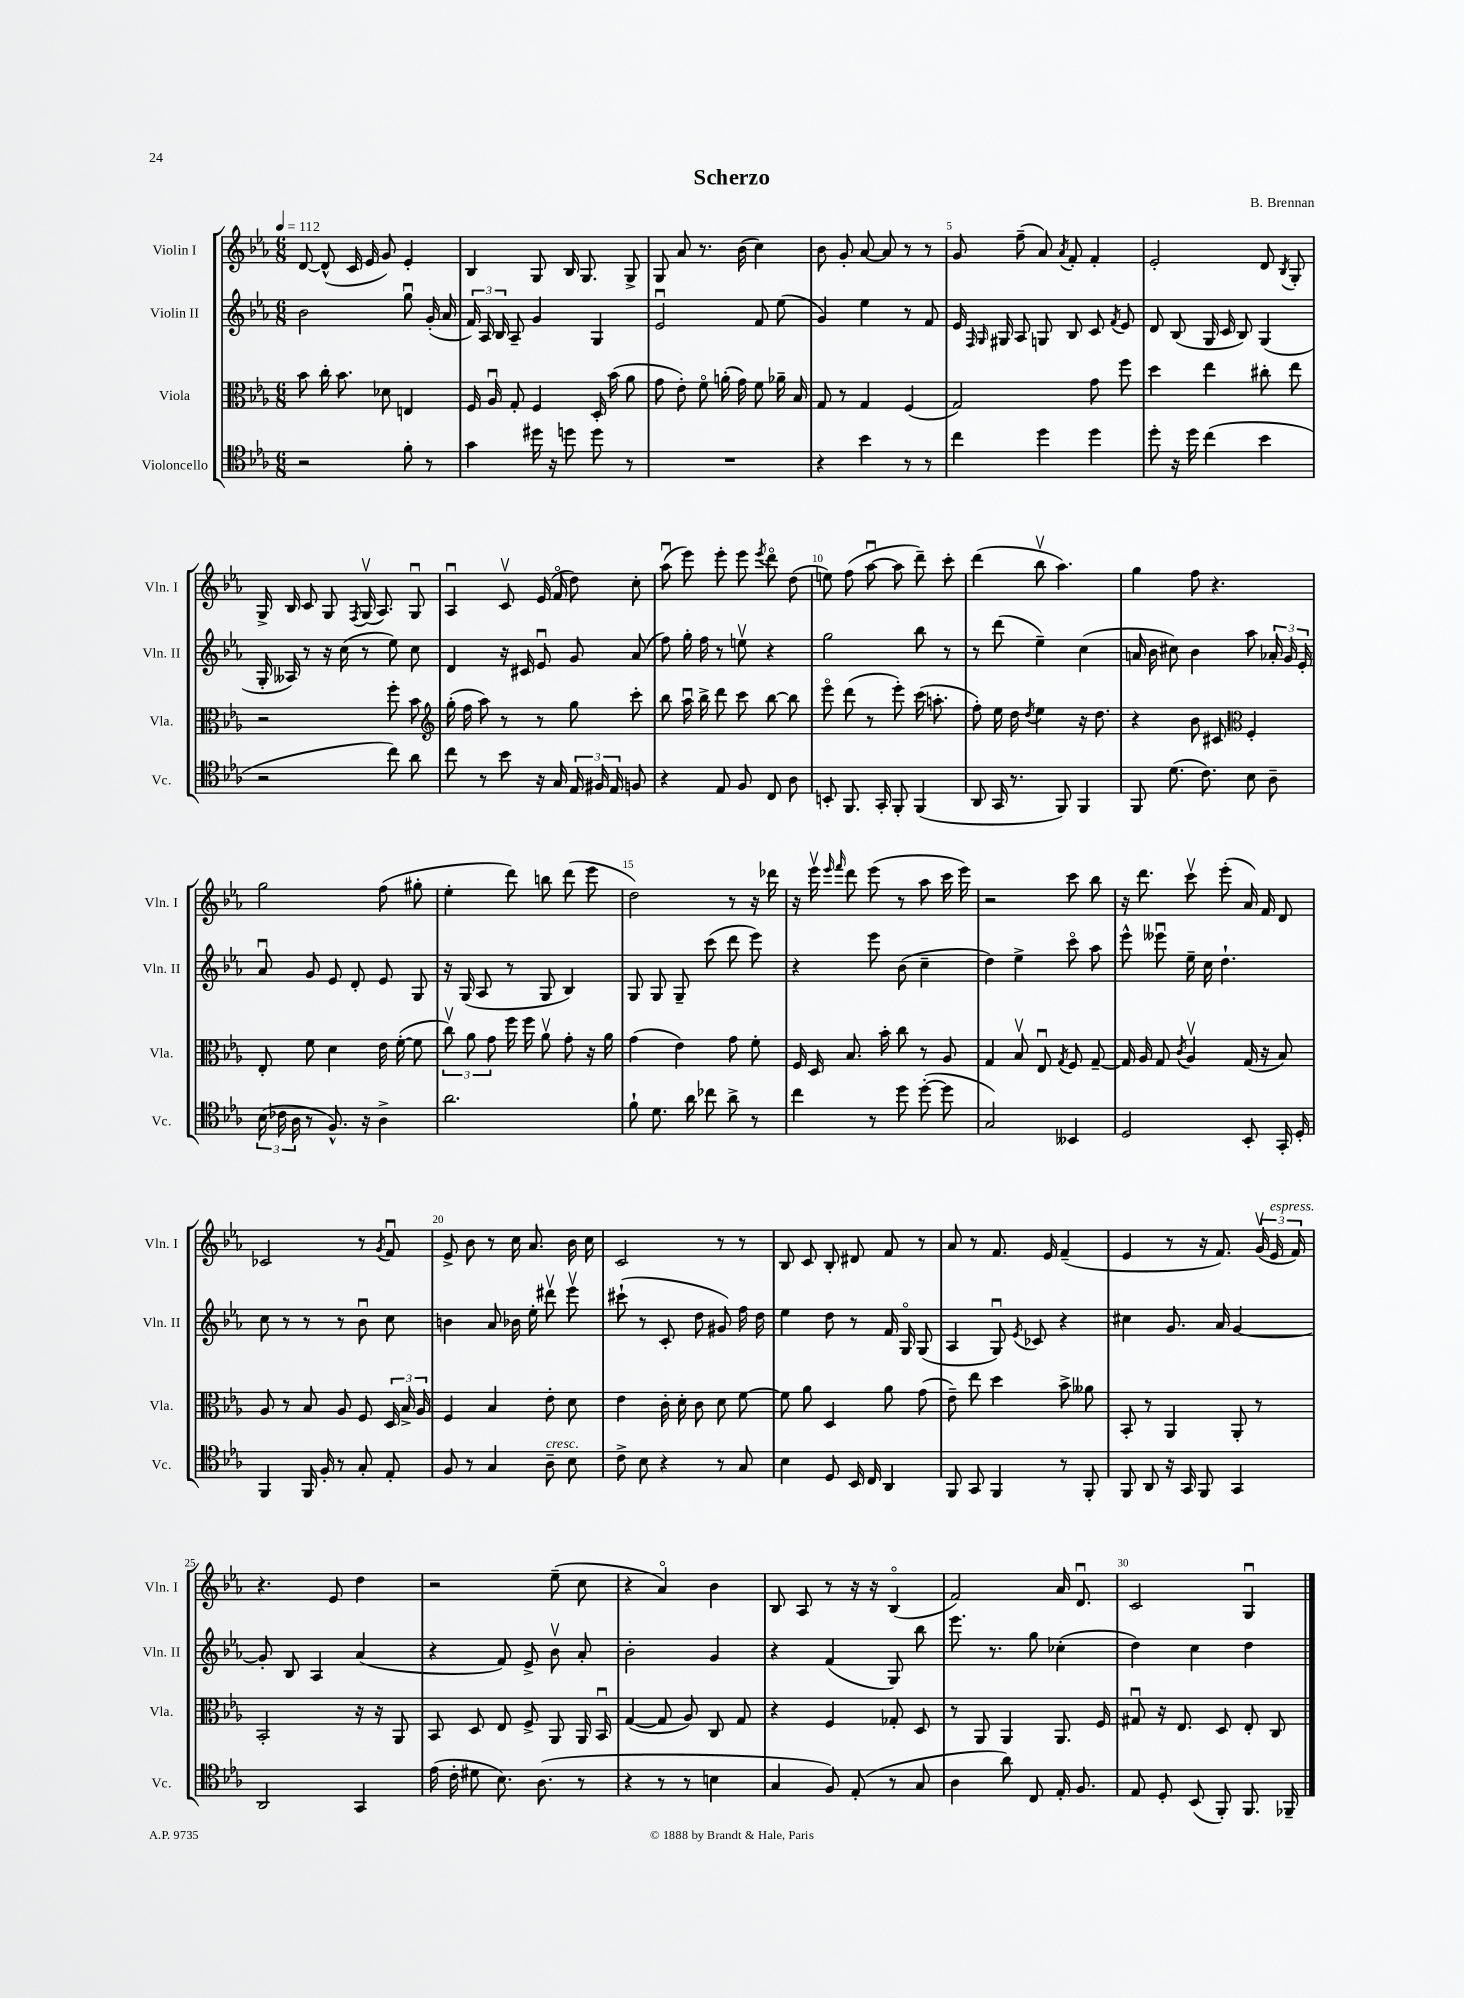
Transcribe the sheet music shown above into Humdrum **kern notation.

**kern	**kern	**kern	**kern
*staff4	*staff3	*staff2	*staff1
*clefC4	*clefC3	*clefG2	*clefG2
*k[b-e-a-]	*k[b-e-a-]	*k[b-e-a-]	*k[b-e-a-]
*M6/8	*M6/8	*M6/8	*M6/8
*MM112	*MM112	*MM112	*MM112
2r	8b-\	2b-\	[8d/
.	16cc'\	.	(8d^^/]
.	8.b-\	.	.
.	.	.	16c/
.	.	.	16e-/
.	8d-\	.	8g/)
8f'\	4E/	8ggu\	4e-'/
8r	.	(16g'/	.
.	.	16a-/	.
=	=	=	=
4g\	16F/	24f/)	4B-/
.	.	24A-/	.
.	16A-u/	.	.
.	.	24B-/	.
.	8G'/	8A-~/	.
16dd#\	4F/	4g/	8G/
16r	.	.	.
8dd\	.	.	16B-/
.	.	.	8.G/
8dd\	16D'/	4G/	.
.	(16b-\	.	.
8r	8a-\	.	8G^/
=	=	=	=
2.r	8g\	2e-u/	8G/
.	8e-'\)	.	8a-/
.	8fo\	.	8.r
.	(16a'\	.	.
.	16g\)	.	(16b-\
.	8f\	8f/	4cc\)
.	16a-~\	(8ee-\	.
.	16B-/	.	.
=	=	=	=
4r	8G/	4g/)	8b-\
.	8r	.	8g'/
4b-\	4G/	4ee-\	[8a-/
.	.	.	8a-/]
8r	(4F/	8r	8r
8r	.	8f/	8r
=	=	=	=
4cc\	2G/)	16e-/	8g/
.	.	16qqF/	.
.	.	16qqG/	.
.	.	16G#/	.
.	.	8A-/	(8ff~\
4dd\	.	8G/	8a-/)
.	.	.	8qa-/
.	.	8B-/	8f'/
4dd\	8g\	8c/	4f'/
.	.	8qf/	.
.	8ff\	8e-/	.
=	=	=	=
8dd'\	4dd\	8d/	2e-'/
16r	.	(8B-/	.
16dd\	.	.	.
(4cc\	4ee-\	16G/	.
.	.	16c/	.
.	.	8B-/)	.
4b-\	8cc#'\	(4G/	8d/
.	.	.	8qB-/
.	8ee-\	.	8G'/
=	=	=	=
2r	2r	16G'/	16G^/
.	.	16A--/)	16B-/
.	.	8r	8c/
.	.	16r	8G/
.	.	(16cc\	.
.	.	.	8qF/
.	.	8r	(16Gv/
.	.	.	8.A-/)
8cc\)	8ff'\	8ee-\)	.
8a-\	8b-\	8cc\	8Gu/
=	=	=	=
*	*clefG2	*	*
8cc\	(16gg'\	4d/	4A-u/
.	16ff\	.	.
8r	8aa-\)	.	.
8b-\	8r	16r	8cv/
.	.	16c#/	.
16r	8r	8e-u/	(16e-/
16G/	.	.	16fo/
24E-/	8gg\	8g/	8dd\)
24F#/	.	.	.
24E-/	.	.	.
8F/	8ccc'\	(8a-/	8cc'\
=	=	=	=
4r	8bb-\	8ff\)	(8aa-u\
.	16aa-u\	16gg'\	8eee-\)
.	16bb-^\	16ff\	.
8E-/	8ddd\	8r	8eee-'\
8F/	8ccc\	8eev\	8eee-\
.	.	.	8qeee-/
8C/	[8bb-\	4r	8dddo\
8A-\	8bb-\]	.	(8dd\
=	=	=	=
8BB'/	8eee-o\	2gg\	8ee\)
8.FF/	(8ddd\	.	(8ff\
.	8r	.	[8aa-u\
16GG'/	.	.	.
8FF'/	8eee-'\)	.	8aa-\]
(4FF/	(16ccc\	8bb-\	8ddd~\)
.	8.aa'\	.	.
.	.	8r	8ccc'\
=	=	=	=
8AA-/	8ff'\)	8r	(4ddd\
16GG/	16ee-\	(8ddd\	.
8.r	16dd\	.	.
.	8qdd/	.	.
.	4ee-\	4ee-~\)	8bb-v\
8FF/)	.	.	4.aa-\)
4FF/	16r	(4cc\	.
.	8.dd\	.	.
=	=	=	=
8FF/	4r	16a/	4gg\
.	.	16b-\	.
(8.d\	.	8cc#\)	.
.	8b-\	4b-\	8ff\
8.c\)	.	.	.
.	8c#/	.	4.r
*	*clefC3	*	*
8B-\	4F'/	8aa-\	.
8A-~\	.	24a-'/	.
.	.	24g/	.
.	.	24e-'/	.
=	=	=	=
(24B-\	8E-'/	8a-u/	2gg\
24c-\	.	.	.
24A-\	.	.	.
8r	8f\	8g/	.
8.F^^/)	4d\	8e-/	.
.	.	8d'/	.
16r	.	.	.
4A-^\	16e-\	8e-/	(8ff\
.	([16f'\	.	.
.	8f\]	8G/	8gg#'\
=	=	=	=
2.a-\	12ccv\)	16r	4ee-'\
.	.	(16G/	.
.	12a-\	.	.
.	.	8A-/	.
.	12g\	.	.
.	16ff\	8r	8ddd\)
.	16ff\	.	.
.	8a-v\	8G/	8bb\
.	8g'\	4B-/)	(8ddd\
.	16r	.	8eee-\
.	16a-\	.	.
=	=	=	=
8f`\	(4g\	8G/	2dd\)
8.d\	.	8G/	.
.	4e-\)	8G~/	.
16a-\	.	.	.
8cc-\	.	(8ccc\	.
8a-^\	8g\	8ddd\	8r
8r	8f'\	8eee-\)	16r
.	.	.	16ddd-\
=	=	=	=
4cc\	16F/	4r	16r
.	16D/	.	16eee-v\
.	.	.	16qqeee-/
.	.	.	16qqfff/
.	8.B-/	.	8ddd\
8r	.	8eee-\	(8eee-\
.	16b-'\	.	.
8dd\	8cc\	(8b-\	8r
([8dd'\	8r	4cc~\	8aa-\
8dd\]	8A-/	.	16ccc\
.	.	.	16eee-\)
=	=	=	=
2G/)	4G/	4dd\)	2r
.	8B-v/	4ee-^\	.
.	8E-u/	.	.
.	8qG/	.	.
4BB--/	8F/	8ccco\	8ccc\
.	[8G~/	8aa-\	8bb-\
=	=	=	=
2D/	16G/]	8eee-^^\	16r
.	16A-/	.	8.ddd\
.	8G/	8eee--u\	.
.	8qc/	.	.
.	4A-v/	16ee-~\	8cccv\
.	.	16cc\	.
.	.	4.dd`\	(8eee-'\
8BB-'/	(16G/	.	16a-/)
.	16r	.	16f/
16GG'/	8B-/)	.	8d/
16D'/	.	.	.
=	=	=	=
4FF/	8A-/	8cc\	2c-/
.	8r	8r	.
16FF/	8B-/	8r	.
16F'/	.	.	.
8r	8A-/	8r	.
8G'/	8F/	8b-u\	8r
.	.	.	8qg/
8E-'/	24D/	8cc\	8fu/
.	24B-^/	.	.
.	24A-/	.	.
=	=	=	=
8F/	4F/	4b\	8e-^/
8r	.	.	8b-\
4G/	4B-/	8a-/	8r
.	.	16b-\	16cc\
.	.	16ee-'\	8.a-/
8A-~\	8e-'\	8ddd#v\	.
8B-\	8d\	8eee-v\	16b-\
.	.	.	16cc\
=	=	=	=
8c^\	4e-\	(8ccc#`\	2c/
8B-\	.	8r	.
4r	16c'\	8c'/	.
.	16d'\	.	.
.	8c\	8dd\	.
8r	8d\	8g#/)	8r
8G/	[8f\	16ff\	8r
.	.	16dd\	.
=	=	=	=
4B-\	8f\]	4ee-\	8B-/
.	8a-\	.	8c/
8D/	4D/	8dd\	8B-'/
16BB-/	.	8r	8d#/
16C/	.	.	.
4AA-/	8a-\	16f/	8f/
.	.	16Go/	.
.	(8g\	(8G/	8r
=	=	=	=
8FF/	8e-~\)	4A-/	8a-/
8GG/	8ee-\	.	8r
4FF/	4dd\	8Gu/)	8.f/
.	.	8qe-/	.
.	.	8c-/	.
.	.	.	16e-/
8r	8b-^\	4r	(4f~/
8FF'/	8a--\	.	.
=	=	=	=
8FF/	8BB-'/	4cc#\	4e-/
8AA-/	8r	.	.
16r	4AA-/	8.g/	8r
16GG/	.	.	.
8FF/	.	.	16r
.	.	16a-/	8.f/)
4GG/	8AA-'/	[4g/	.
.	8r	.	(24gv/
.	.	.	24e-/
.	.	.	24f/)
=	=	=	=
2AA-/	2BB-'/	8g'/]	4.r
.	.	8B-/	.
.	.	4A-/	.
.	.	.	8e-/
4GG/	16r	(4a-/	4dd\
.	16r	.	.
.	8AA-/	.	.
=	=	=	=
(16e-\	8BB-/	4r	2r
16c'\	.	.	.
8d#\	8D/	.	.
8.B-\)	8E-/	8f/)	.
.	8F^/	8e-^/	.
(8.A-\	.	.	.
.	8AA-/	8b-v\	(8ee-~\
8r	16AA-/	8a-'/	8cc\
.	16BB-u/	.	.
=	=	=	=
4r	([4G/	2b-'\	4r
8r	8G/]	.	4a-o/)
8r	8A-/)	.	.
4B\	8C/	4g/	4b-\
.	8G/	.	.
=	=	=	=
4G/	4r	4r	8B-/
.	.	.	8A-/
8F/)	4F/	(4f/	8r
(8E-'/	.	.	16r
.	.	.	16r
8r	8G-'/	8G/)	(4B-o/
8G/	8D/	8bb-\	.
=	=	=	=
4A-\	8r	8.eee-\	2f/)
.	8AA-/	.	.
.	.	8.r	.
8a-\)	4AA-/	.	.
8C/	.	8gg\	.
16E-'/	8.AA-/	(4cc-'\	16a-/
8.F/	.	.	8.du/
.	16F/	.	.
=	=	=	=
8E-/	8G#u/	4dd\)	2c/
8D'/	16r	.	.
.	8.E-/	.	.
(8BB-/	.	4cc\	.
8FF'/)	8D/	.	.
8.FF/	8E-'/	4dd\	4Gu/
.	8C/	.	.
16FF-~/	.	.	.
==	==	==	==
*-	*-	*-	*-
